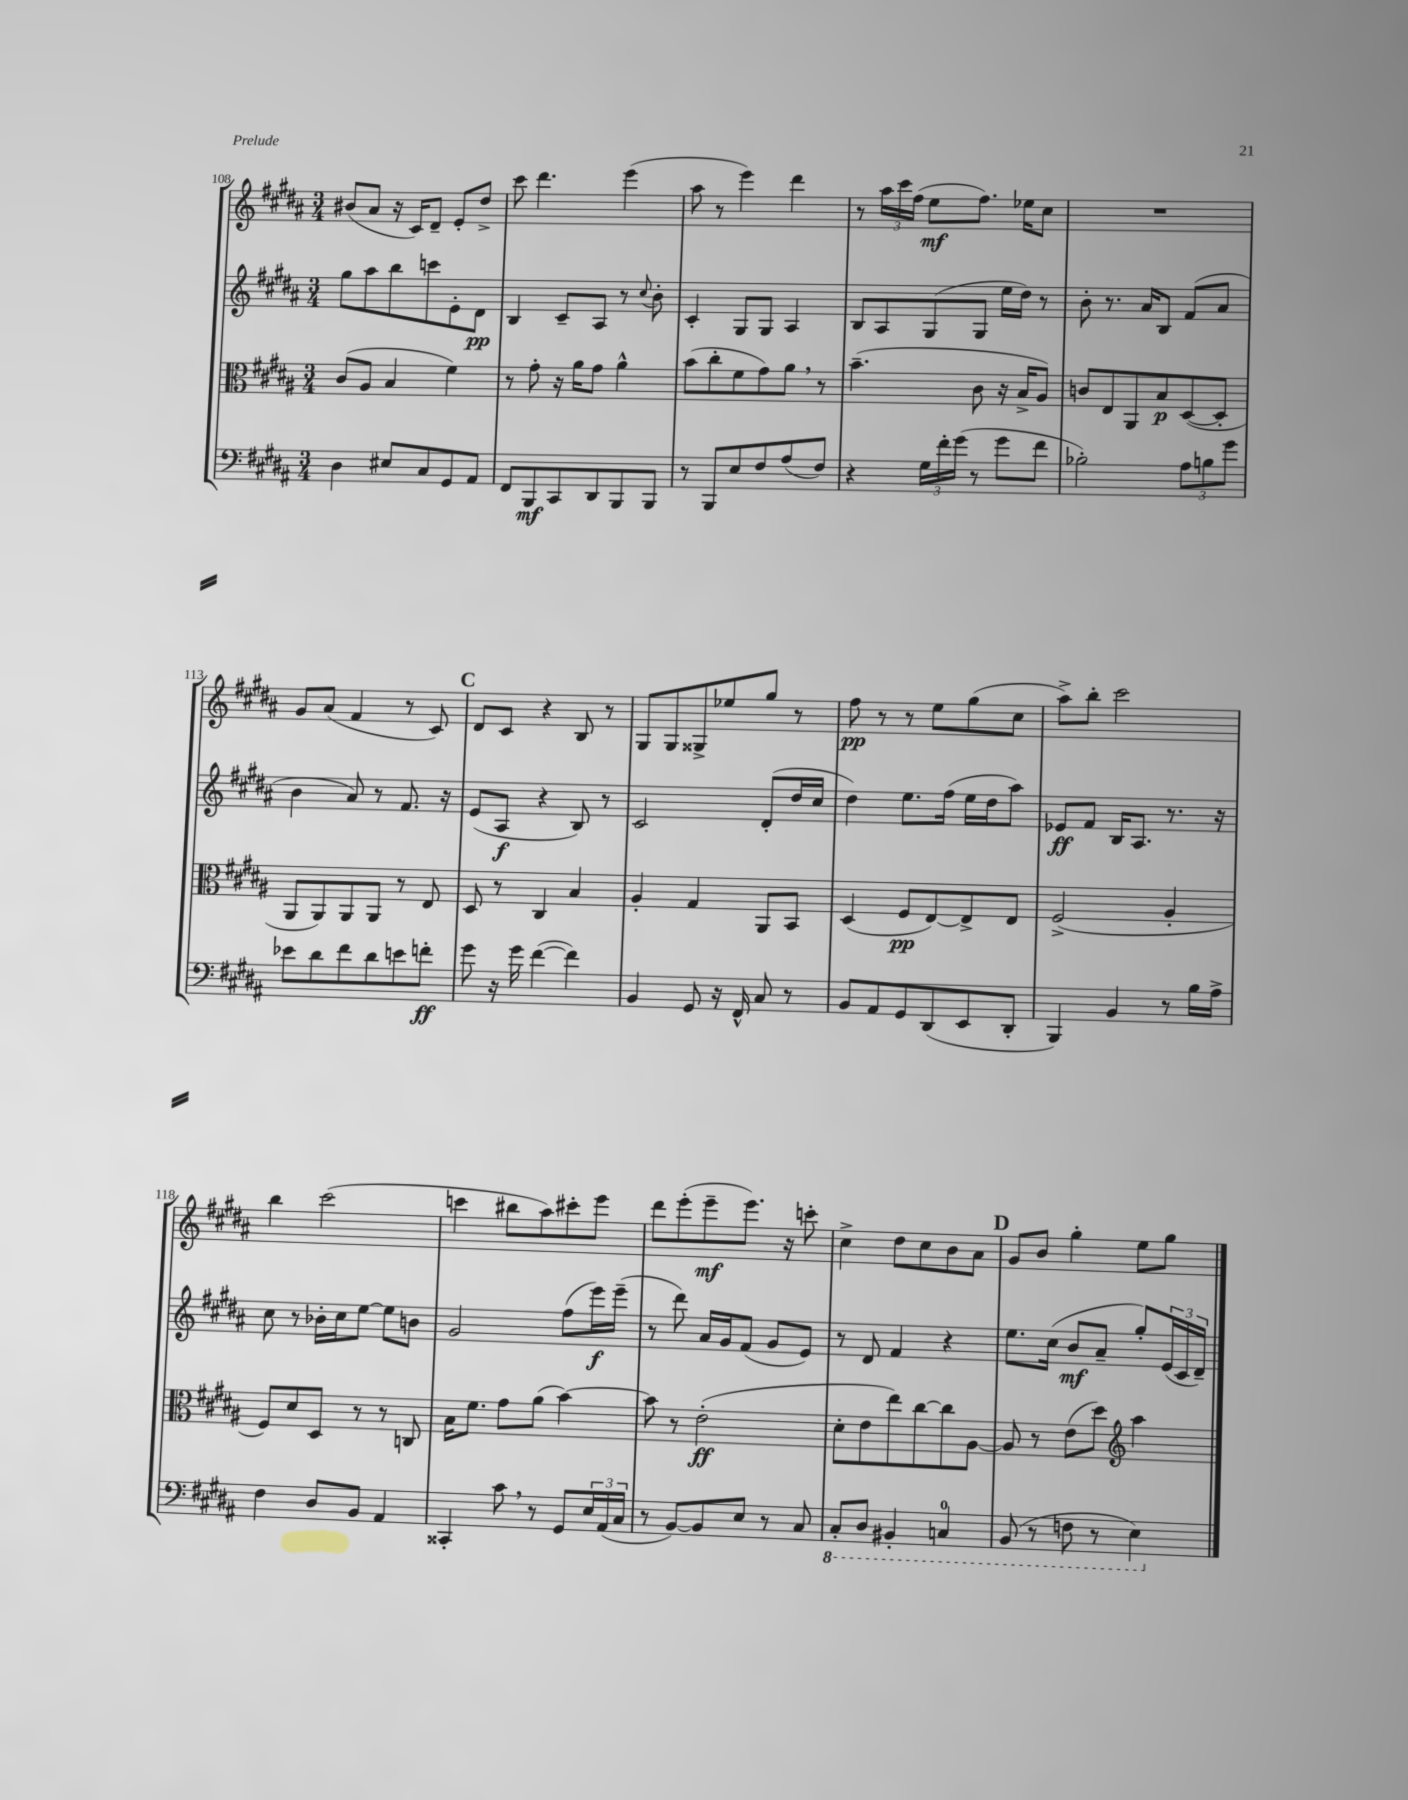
<<
\new StaffGroup <<
\new Staff = "s0" {
    \clef treble \key b \major \numericTimeSignature \time 3/4
    bis'8( ais'8 r16 cis'16) dis'8-- e'8-. dis''8-> |
    cis'''8 dis'''4. e'''4( |
    ais''8 r8 e'''4) dis'''4 |
    r8 \tuplet 3/2 { ais''16 cis'''16 fis''16( } e''8\mf fis''8.) ees''16 cis''8 |
    R2. |
    gis'8 ais'8( fis'4 r8 cis'8) |
    \mark \markup { \bold "C" } dis'8 cis'8 r4 b8 r8 |
    gis8 gis8 gisis8-> ees''8 gis''8 r8 |
    fis''8\pp r8 r8 e''8 gis''8( cis''8 |
    ais''8->) b''8-. cis'''2 |
    b''4 cis'''2( |
    c'''4 bis''8 ais''8) cis'''8-. e'''8 |
    dis'''8 e'''8-.( e'''8--\mf e'''8.) r16 c'''8-. |
    cis''4-> dis''8 cis''8 b'8 ais'8 |
    \mark \markup { \bold "D" } gis'8 b'8 gis''4-. e''8 gis''8 \bar "|." |
}
\new Staff = "s1" {
    \clef treble \key b \major \numericTimeSignature \time 3/4
    gis''8 ais''8 b''8 c'''8 e'8-. dis'8\pp |
    b4 cis'8-- ais8 r8 \appoggiatura { cis''8 } b'8-. |
    cis'4-. gis8 gis8 ais4 |
    b8 ais8 gis8( gis8 e''16 dis''16) r8 |
    b'8-. r8. ais'16 b8 fis'8( ais'8 |
    b'4 ais'8) r8 fis'8. r16 |
    \mark \markup { \bold "C" } e'8( ais8\f r4 b8) r8 |
    cis'2 dis'8-.( dis''16 cis''16 |
    dis''4) e''8. fis''16( e''16 dis''16 ais''8) |
    ees'8\ff fis'8 b16 ais8. r8. r16 |
    cis''8 r8 bes'16-. cis''16 e''8~ e''8 b'8 |
    gis'2 fis''8( e'''16\f) e'''16--( |
    r8 dis'''8) ais'16 gis'16 fis'8( gis'8 e'8) |
    r8 dis'8 fis'4 r4 |
    \mark \markup { \bold "D" } e''8. cis''16( b'8\mf ais'8-- gis''8-.) \tuplet 3/2 { e'16( cis'16 dis'16--) } \bar "|." |
}
\new Staff = "s2" {
    \clef alto \key b \major \numericTimeSignature \time 3/4
    cis'8( ais8 b4 fis'4) |
    r8 gis'8-. r16 ais'16 gis'8 ais'4-^ |
    b'8( cis''8-. fis'8 gis'8) ais'8 \breathe r8 |
    b'4.--( cis'8 r16 b16-> ais8) |
    c'8 e8 ais,8 b8\p dis8~( dis8-. |
    ais,8 ais,8) ais,8 ais,8 r8 e8 |
    \mark \markup { \bold "C" } dis8 r8 cis4 b4 |
    ais4-. gis4 ais,8 b,8 |
    dis4( fis8\pp e8~) e8-> e8 |
    fis2->( ais4-. |
    fis8) dis'8 dis8 r8 r8 c8 |
    b16 fis'8. gis'8 ais'8( b'4~) |
    b'8 r8 e'2-.\ff( |
    dis'8-. e'8 e''8) cis''8~ cis''8 ais8~ |
    \mark \markup { \bold "D" } ais8 r8 e'8( dis''8) \clef treble ais''4 \bar "|." |
}
\new Staff = "s3" {
    \clef bass \key b \major \numericTimeSignature \time 3/4
    dis4 eis8 cis8 gis,8 ais,8 |
    fis,8 b,,8\mf cis,8 dis,8 b,,8 b,,8 |
    r8 b,,8 e8 fis8 ais8( fis8) |
    r4 \tuplet 3/2 { gis16 fis'16-. gis'16( } r8 gis'8 fis'8 |
    bes2-.) \tuplet 3/2 { ais8 b8 gis'8 } |
    ees'8 dis'8 fis'8 dis'8 e'8 f'8-.\ff |
    \mark \markup { \bold "C" } gis'8 r16 gis'16 fis'4~( fis'4) |
    b,4 gis,8 r16 fis,16-^ cis8 r8 |
    b,8 ais,8 gis,8 dis,8( e,8 dis,8-. |
    b,,4) b,4 r8 b16 ais16-> |
    fis4 dis8 b,8 ais,4 |
    cisis,4-. cis'8 \breathe r8 gis,8 \tuplet 3/2 { e16 ais,16( cis16 } |
    r8 b,8~) b,8 e8 r8 cis8 |
    \ottava #-1 cis,8-. dis,8 bis,,4-. c,4-0 |
    \mark \markup { \bold "D" } b,,8( r8 f,8 r8 e,4) \ottava #0 \bar "|." |
}
>>
>>
\layout { \context { \Score currentBarNumber = #108 } }
